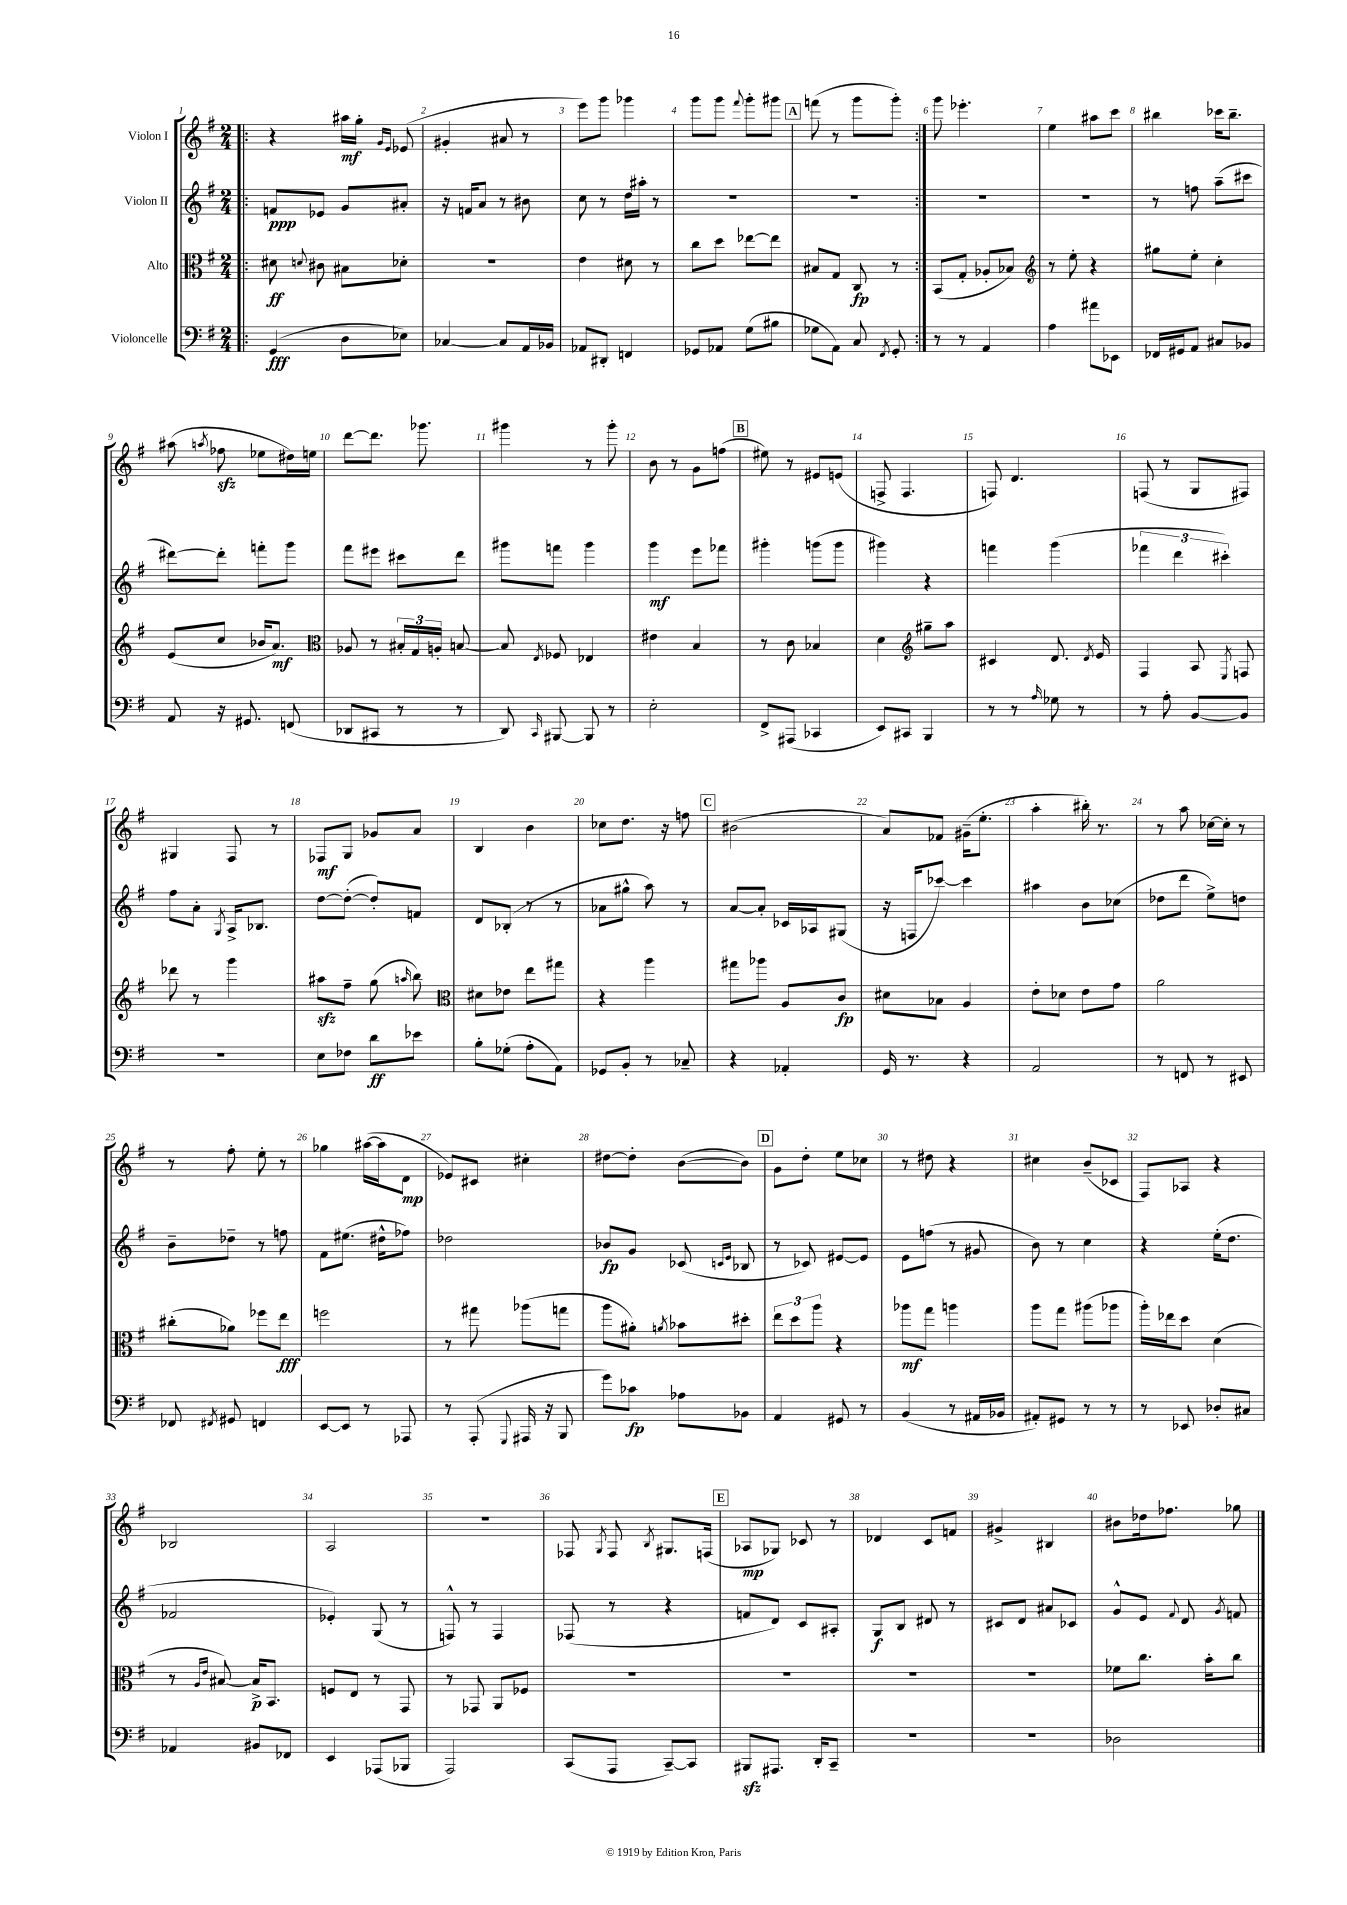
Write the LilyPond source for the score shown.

<<
\new StaffGroup <<
\new Staff = "s0" \with { instrumentName = "Violon I" } {
    \clef treble \key g \major \numericTimeSignature \time 2/4
    \autoBeamOff \repeat volta 2 { \bar ".|:" r4 ais''16[\mf g''16]-. \grace { g'16[ e'16] } ees'8( |
    gis'4-. ais'8 r8 |
    e'''8[) g'''8] ges'''4 |
    g'''8[ g'''8] \appoggiatura { fis'''8 } g'''8[-. gis'''8] |
    \mark \markup { \box "A" } f'''8( r8 g'''8[ g'''8]-.) | }
    g'''8 ees'''4.-. |
    e''4 ais''8[ c'''8] |
    bis''4 ces'''16[ bis''8.]-- |
    ais''8( \acciaccatura { a''8 } fes''8\sfz ees''8[ dis''16) e''16] |
    d'''8[~ d'''8.] ges'''8. |
    gis'''4 r8 gis'''8-. |
    b'8 r8 g'8[ f''8]( |
    \mark \markup { \box "B" } eis''8) r8 eis'8[ e'8]( |
    f8-> f4. |
    f8) d'4. |
    f8( r8 g8[ fis8]) |
    gis4 fis8 r8 |
    fes8[\mf g8] ges'8[ a'8] |
    b4 b'4 |
    ces''8[ d''8.] r16 f''8 |
    \mark \markup { \box "C" } bis'2( |
    a'8[) fes'8] gis'16[--( e''8.]-. |
    a''4-. bis''16-.) r8. |
    r8 a''8 ces''16[~ ces''16]-. r8 |
    r8 fis''8-. e''8-. r8 |
    ges''4 ais''16[~( ais''16 d'8]\mp |
    ees'8[) cis'8] cis''4-. |
    dis''8[~ dis''8]-. b'8[~( b'8]) |
    \mark \markup { \box "D" } g'8[ d''8]-. e''8[ ces''8] |
    r8 dis''8 r4 |
    cis''4 b'8[--( ces'8] |
    fis8[) aes8] r4 |
    bes2 |
    a2 |
    R2 |
    fes8 \acciaccatura { g8 } fes8 \acciaccatura { b8 } gis8.[ f16]( |
    \mark \markup { \box "E" } aes8[\mp ges8]) ces'8 r8 |
    des'4 c'8[ f'8] |
    gis'4-> bis4 |
    bis'8[ des''16 fes''8.] ges''8 \bar "|." |
}
\new Staff = "s1" \with { instrumentName = "Violon II" } {
    \clef treble \key g \major \numericTimeSignature \time 2/4
    \autoBeamOff \repeat volta 2 { \bar ".|:" f'8[\ppp ees'8] g'8[ ais'8]-. |
    r16 f'16[ a'8] r8 bis'8 |
    c''8 r8 d''16[ ais''16]-. r8 |
    R2 |
    \mark \markup { \box "A" } R2 | }
    R2 |
    R2 |
    r8 f''8 a''8[--( cis'''8] |
    dis'''8[~) dis'''8]-. f'''8[-. g'''8] |
    fis'''8[ eis'''8] cis'''8[ d'''8] |
    gis'''8[ f'''8] gis'''4 |
    g'''4\mf e'''8[ fes'''8] |
    \mark \markup { \box "B" } gis'''4-. g'''8[( g'''8] |
    gis'''4) r4 |
    f'''4 g'''4( |
    \tuplet 3/2 { fes'''4 d'''4 cis'''4-.) } |
    fis''8[ a'8]-. \acciaccatura { g8 } a16[-> bes8.] |
    d''8[~ d''8]~-.( d''8[-.) f'8] |
    d'8[ bes8]-.( r8 r8 |
    aes'8[ gis''8]-^ a''8) r8 |
    \mark \markup { \box "C" } a'8[~ a'8]-. ces'16[ aes16 gis8]( |
    r16 f16[ ces'''8]~) ces'''4 |
    ais''4 b'8[ ces''8]( |
    des''8[ d'''8] e''8[->) d''8] |
    b'8[-- des''8]-- r8 f''8 |
    fis'8[ eis''8.]( dis''16[-^ fes''8]) |
    des''2 |
    bes'8[\fp g'8] ces'8( \grace { c'16[ e'16] } bes8 |
    \mark \markup { \box "D" } r8 ces'8) eis'8[~ eis'8] |
    e'8[ f''8]( r8 gis'8 |
    b'8) r8 c''4 |
    r4 e''16[-.( d''8.] |
    fes'2 |
    ees'4-.) g8( r8 |
    f8-^) r8 f4 |
    fes8( r8 r4 |
    \mark \markup { \box "E" } f'8[ d'8]) c'8[ ais8]-. |
    g8[\f b8] dis'8 r8 |
    cis'8[ d'8] ais'8[ ces'8] |
    g'8[-^ e'8] \appoggiatura { fis'8 } d'8 \acciaccatura { g'8 } f'8 \bar "|." |
}
\new Staff = "s2" \with { instrumentName = "Alto" } {
    \clef alto \key g \major \numericTimeSignature \time 2/4
    \autoBeamOff \repeat volta 2 { \bar ".|:" dis'8\ff \appoggiatura { d'8 } cis'8 bis8[ des'8]-. |
    R2 |
    e'4 dis'8 r8 |
    c''8[ d''8] ees''8[~ ees''8] |
    \mark \markup { \box "A" } bis8[ g8] c8\fp r8 | }
    b,8[( g8]-. aes8[-. bes8]) |
    \clef treble r8 e''8-. r4 |
    gis''8[ e''8]-. c''4-. |
    e'8[( c''8] bes'16[ a'8.]\mf) |
    \clef alto aes8 r8 \tuplet 3/2 { bis16[-. g16 a16]-. } b8~ |
    b8 \acciaccatura { e8 } fes8 ees4 |
    eis'4 b4 |
    \mark \markup { \box "B" } r8 c'8 bes4 |
    d'4 \clef treble gis''8[-- a''8] |
    cis'4 d'8. \acciaccatura { d'8 } e'16 |
    fis4 a8 \acciaccatura { e8 } f8 |
    des'''8 r8 g'''4 |
    ais''8[\sfz fis''8]-- g''8( \grace { a''16 } b''8) |
    \clef alto dis'8[ ees'8] e''8[ gis''8] |
    r4 a''4 |
    \mark \markup { \box "C" } gis''8[ aes''8] a8[ c'8]\fp |
    dis'8[ bes8] a4 |
    e'8[-. des'8] e'8[ g'8] |
    a'2 |
    cis''8[-.( aes'8]) fes''8[ e''8]\fff |
    f''2 |
    r8 gis''8 aes''8[( g''8] |
    a''8[ ais'8]-.) \acciaccatura { a'8 } bes'8[ dis''8]-. |
    \mark \markup { \box "D" } \tuplet 3/2 { e''8[ d''8 a''8] } r4 |
    aes''8[\mf g''8] a''4 |
    a''8[ g''8] ais''8[( aes''8] |
    a''16[-.) ees''16 d''8] d'4( |
    r8 \grace { a16[ e'16] } bis8~) bis16[->\p b,8.] |
    f8[ e8] r8 g,8 |
    r8 ges,8 a,8[ fes8] |
    R2 |
    \mark \markup { \box "E" } R2 |
    R2 |
    R2 |
    fes'8[ c''8.] b'16[-. c''8] \bar "|." |
}
\new Staff = "s3" \with { instrumentName = "Violoncelle" } {
    \clef bass \key g \major \numericTimeSignature \time 2/4
    \autoBeamOff \repeat volta 2 { \bar ".|:" g,4\fff( d8[ ees8]) |
    ces4~ ces8[ a,16 bes,16] |
    aes,8[ dis,8]-. f,4 |
    ges,8[ aes,8] g8[( bis8] |
    \mark \markup { \box "A" } ges8[ a,8]) c8 \acciaccatura { fis,8 } g,8-. | }
    r8 r8 a,4 |
    a4 ais'8[ ees,8] |
    fes,16[ gis,16 a,8] cis8[ bes,8] |
    a,8 r16 gis,8. f,8( |
    des,8[ cis,8] r8 r8 |
    d,8) \grace { c,16 } bis,,8~ bis,,8 r8 |
    e2-. |
    \mark \markup { \box "B" } fis,8[-> ais,,8]( ces,4 |
    e,8[) cis,8] b,,4 |
    r8 r8 \grace { a16 } ges8 r8 |
    r8 a8-. b,8[~ b,8] |
    R2 |
    e8[ fes8] d'8[\ff ees'8] |
    b8[-. ges8]-.( a8[-. a,8]) |
    ges,8[ b,8]-. r8 ces8-- |
    \mark \markup { \box "C" } r4 aes,4-. |
    g,16 r8. r4 |
    a,2 |
    r8 f,8 r8 eis,8 |
    fes,8 \acciaccatura { fis,8 } gis,8 f,4 |
    e,8[~ e,8] r8 aes,,8 |
    r8 a,,8-.( \appoggiatura { g,,8 } ais,,16 r16 b,,8 |
    g'8[) ces'8]\fp aes8[ bes,8] |
    \mark \markup { \box "D" } a,4 gis,8 r8 |
    b,4( r8 ais,16[ bes,16] |
    ais,8[-.) gis,8] r8 r8 |
    r8 ees,8 des8[-. cis8] |
    aes,4 bis,8[ fes,8] |
    e,4 aes,,8[( bes,,8] |
    a,,2) |
    c,8[( a,,8] c,8[~--) c,8] |
    \mark \markup { \box "E" } bis,,8[\sfz ais,,8.] d,16[-. c,8]-- |
    R2 |
    R2 |
    des2 \bar "|." |
}
>>
>>
\layout { \context { \Score \override BarNumber.break-visibility = ##(#f #t #t) barNumberVisibility = #all-bar-numbers-visible } }
